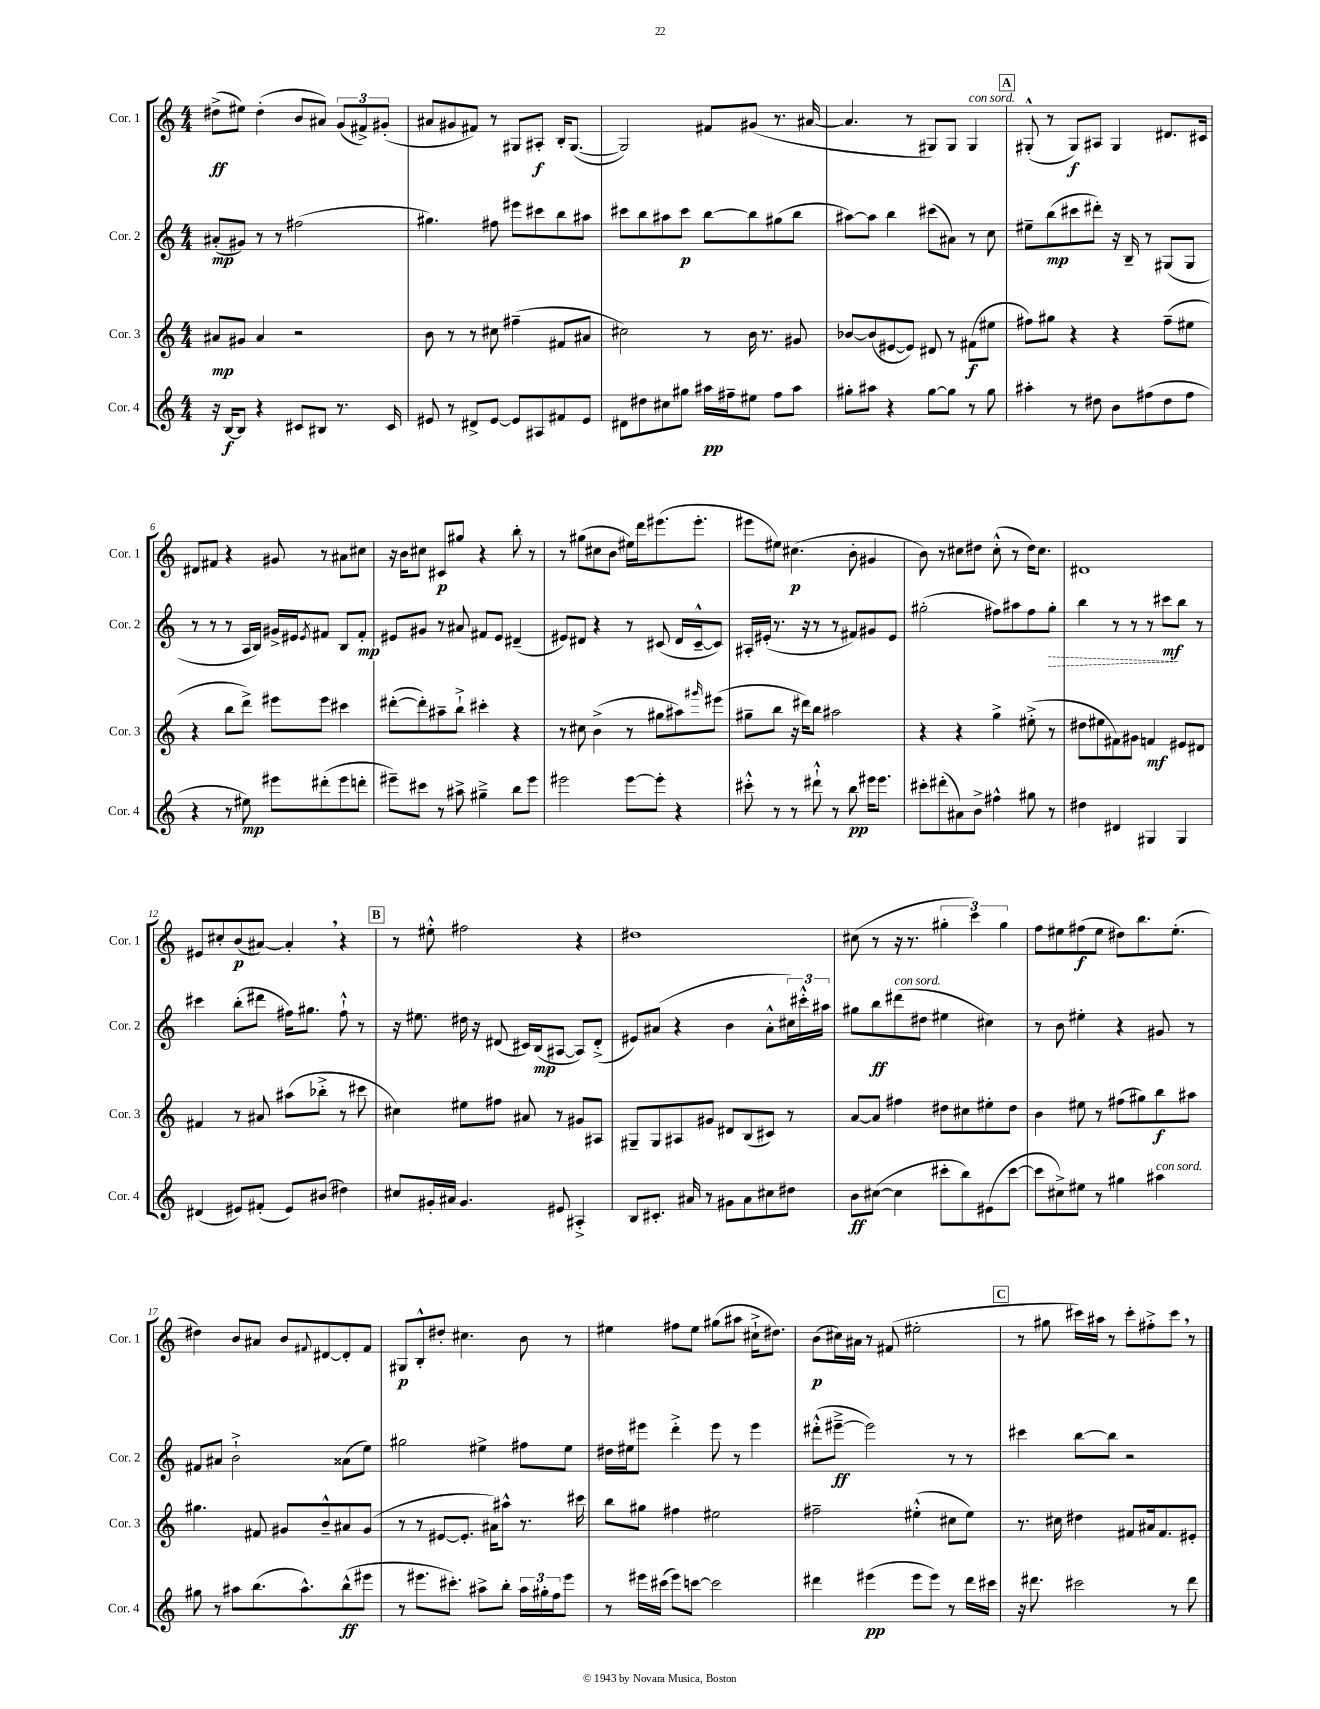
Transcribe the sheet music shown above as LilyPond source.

<<
\new StaffGroup <<
\new Staff = "s0" \with { instrumentName = "Cor. 1" shortInstrumentName = "Cor. 1" } {
    \clef treble \key c \major \numericTimeSignature \time 4/4
    dis''8->\ff( eis''8) dis''4-.( b'8 ais'8) \tuplet 3/2 { g'8( fis'8->) gis'8-.( } |
    ais'8 gis'8 fis'8) r8 gis8 ais8-.\f b16-. gis8.~( |
    gis2) fis'8 gis'8( r8. ais'16~ |
    ais'4. r8 gis8) gis8 gis4^\markup { \italic "con sord." } |
    \mark \markup { \box "A" } gis8-.-^( r8 gis8\f) ais8 gis4 dis'8. cis'16 |
    dis'8 fis'8 r4 gis'8 r8 ais'8 cis''8 |
    r16 b'16 cis''8 cis'8\p gis''8 r4 b''8-. r8 |
    r8 gis''8( cis''8 b'8 eis''16) d'''16 eis'''8.( eis'''8.-. |
    eis'''8 eis''8) cis''4.\p( b'8-. gis'4 |
    b'8) r8 cis''8 dis''8 cis''8-.-^( r8 dis''16) cis''8. |
    dis'1 |
    eis'8 cis''8-. b'8\p( ais'8~) ais'4-. \breathe r4 |
    \mark \markup { \box "B" } r8 eis''8-.-^ fis''2 r4 |
    dis''1 |
    cis''8( r8 r16 r8. \tuplet 3/2 { gis''4-. c'''4) gis''4 } |
    f''8 eis''8 fis''8\f( eis''8 dis''8) b''8. eis''8.-.( |
    dis''4) b'8 ais'8 b'8 \appoggiatura { fis'8 } dis'8~ dis'8-. fis'8 |
    gis8\p b8-.-^ dis''8-. cis''4. b'8 r8 |
    eis''4 fis''8 eis''8 gis''8( ais''8 cis''16-!-> dis''8.) |
    b'8\p( cis''16) ais'16 r8 fis'8( eis''2-. |
    \mark \markup { \box "C" } r8 gis''8 cis'''16) ais''16 r8 cis'''8-. fis''8-.-> cis'''8 \breathe r8 \bar "|." |
}
\new Staff = "s1" \with { instrumentName = "Cor. 2" shortInstrumentName = "Cor. 2" } {
    \clef treble \key c \major \numericTimeSignature \time 4/4
    ais'8-.\mp( gis'8) r8 r8 fis''2( |
    gis''4.) fis''8 eis'''8 cis'''8 b''8 ais''8 |
    cis'''8 b''8 ais''8 cis'''8\p b''8~ b''8 gis''8( b''8 |
    ais''8~) ais''8 b''4 cis'''8( ais'8) r8 c''8 |
    \mark \markup { \box "A" } eis''8-- b''8\mp( cis'''8 dis'''8-.) r16 b16-- r8 gis8( gis8 |
    r8 r8 r8 a16 b16) gis'16-> eis'16 \acciaccatura { eis'8 } fis'8 b8 fis'8-.\mp |
    eis'8 gis'8 r8 ais'8 fis'8 eis'8 dis'4--( |
    eis'8) dis'8 r4 r8 cis'8( dis'16 cis'16~---^ cis'8) |
    ais16-. eis'16-.( r8. r16 r8 r8 fis'8) gis'8 eis'8 |
    gis''2-.( fis''8) ais''8 fis''8 \once \override Hairpin.style = #'dashed-line gis''8-.\> |
    b''4 r8 r8 r8 cis'''8\mf\! b''8 r8 |
    cis'''4 b''8-.( dis'''8 fis''16) gis''8. fis''8-!-^ r8 |
    \mark \markup { \box "B" } r16 eis''8. dis''16 r16 dis'8( cis'16) b16\mp( ais8~ ais8) dis'8-.->( |
    eis'8) ais'8( r4 b'4 ais'8-.-^ \tuplet 3/2 { cis''16) cis'''16-.-^ ais''16 } |
    gis''8 b''8\ff dis'''8^\markup { \italic "con sord." }( dis''8 eis''4 cis''4) |
    r8 b'8 eis''4-. r4 gis'8 r8 |
    fis'8 ais'8 b'2-!-> aisis'8( e''8) |
    gis''2 eis''4-> fis''8 eis''8 |
    dis''16 eis''16 eis'''8 d'''4-.-> eis'''8 r8 eis'''4 |
    dis'''8-.-^( eis'''8~--->\ff eis'''2) r8 r8 |
    \mark \markup { \box "C" } cis'''4 b''8~ b''8 r2 \bar "|." |
}
\new Staff = "s2" \with { instrumentName = "Cor. 3" shortInstrumentName = "Cor. 3" } {
    \clef treble \key c \major \numericTimeSignature \time 4/4
    ais'8\mp gis'8 ais'4 r2 |
    b'8 r8 r8 cis''8 fis''4--( fis'8 ais'8 |
    cis''2) r8 b'16 r8. gis'8 |
    bes'8~ bes'8( eis'8~ eis'8) dis'8 r8 fis'8\f( eis''8 |
    \mark \markup { \box "A" } fis''8) gis''8 r4 r4 fis''8--( eis''8 |
    r4 b''8 d'''8->) eis'''8 eis'''8 cis'''4 |
    dis'''8~-.( dis'''8-.) ais''8-- b''8-!-> cis'''4-. r4 |
    r8 cis''8 b'4->( r8 gis''8 ais''8) \grace { gis'''16 } eis'''8( |
    gis''8-- b''8 r16 dis'''16) b''8 ais''2 |
    r4 r4 g''4-> eis''8-.->( r8 |
    dis''8 eis''8 fis'8) gis'8 f'4\mf eis'8 dis'8 |
    fis'4 r8 ais'8 ais''8( bes''8-.-> r8 cis'''8 |
    \mark \markup { \box "B" } cis''4) eis''8 fis''8 ais'8 r8 gis'8 ais8 |
    gis8-- gis8 ais8 gis'8 dis'8 b8( cis'8) r8 |
    a'8~ a'8 fis''4 dis''8 cis''8 eis''8-. dis''8 |
    b'4 eis''8 r8 fis''8( gis''8) b''8\f ais''8 |
    gis''4. fis'8 gis'8 b'8---^ ais'8 gis'8( |
    r8 r8 eis'8~ eis'8.-. ais'16) ais''8-^ r8. cis'''16 |
    b''8 gis''8 fis''4 eis''2 |
    fis''2-- eis''4-.-^( cis''8 eis''8) |
    \mark \markup { \box "C" } r8. cis''16 dis''4 fis'8 ais'16 fis'8. eis'8-. \bar "|." |
}
\new Staff = "s3" \with { instrumentName = "Cor. 4" shortInstrumentName = "Cor. 4" } {
    \clef treble \key c \major \numericTimeSignature \time 4/4
    r16 b16~\f b8 r4 cis'8 bis8 r8. cis'16 |
    eis'8 r8 dis'8-> eis'8~ eis'8 ais8 fis'8 eis'8 |
    dis'8 dis''8 cis''8 gis''8 ais''16\pp fis''16-- eis''8 fis''8 ais''8 |
    gis''8-. ais''8 r4 gis''8~ gis''8 r8 gis''8 |
    \mark \markup { \box "A" } ais''4-. r8 dis''8 b'8 fis''8( dis''8 fis''8 |
    r4 r8 eis''8\mp) eis'''8 dis'''8-.( eis'''8 d'''8-. |
    eis'''8--) cis'''8 r8 ais''8-> gis''4---> b''8 eis'''8 |
    eis'''2 eis'''8~ eis'''8-. r4 |
    cis'''8-.-^ r8 r8 dis'''8-!-^ r8 b''8\pp eis'''16 eis'''8. |
    cis'''8-. dis'''8-.( ais'8) b'8-> fis''4-^ gis''8 r8 |
    dis''4 dis'4 gis4 gis4 |
    dis'4( eis'8) fis'8-.( eis'8) bis'8( dis''4) |
    \mark \markup { \box "B" } cis''8 gis'16-. ais'16 gis'4. eis'8 ais4-.-> |
    b8 cis'8.-. ais'16 r8 gis'8 ais'8 cis''8 dis''8 |
    b'8\ff cis''8~( cis''4 cis'''8-. b''8) eis'8( cis'''8~ |
    cis'''8 cis''8->) eis''8 r8 gis''4 ais''4^\markup { \italic "con sord." } |
    gis''8 r8 ais''8 b''8.( ais''8.-^) b''8-^\ff( eis'''8 |
    r8 eis'''8. cis'''8.-.) ais''8-> b''8-. \tuplet 3/2 { ais''16 gis''16-. f''16 } eis'''8 |
    r8 eis'''16 cis'''16( eis'''8) c'''8~ c'''2 |
    dis'''4 eis'''4\pp( eis'''8 eis'''8) r8 dis'''16 cis'''16 |
    \mark \markup { \box "C" } r16 dis'''8. cis'''2 r8 dis'''8 \bar "|." |
}
>>
>>
